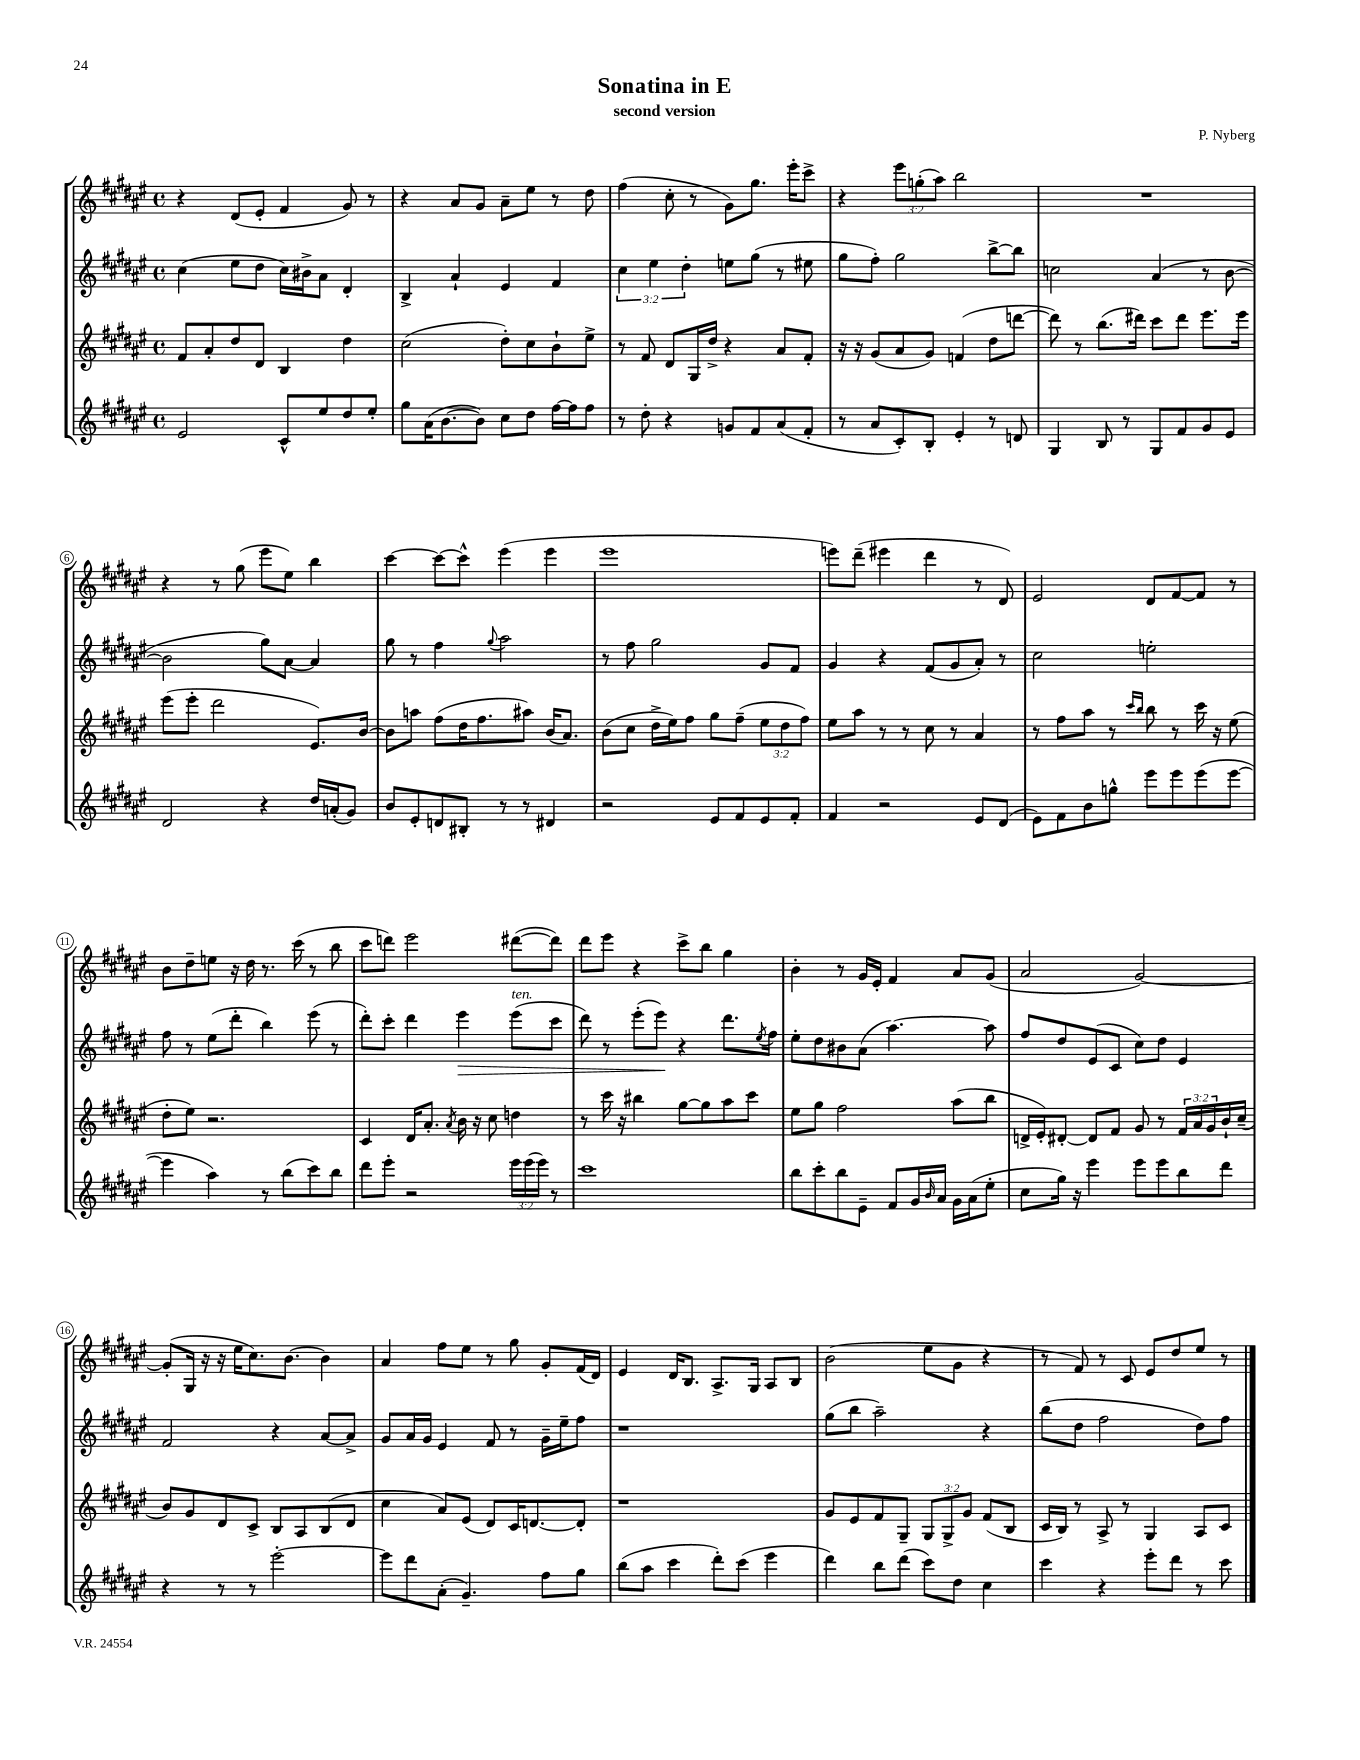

**kern	**kern	**kern	**kern
*staff4	*staff3	*staff2	*staff1
*clefG2	*clefG2	*clefG2	*clefG2
*k[f#c#g#d#a#e#]	*k[f#c#g#d#a#e#]	*k[f#c#g#d#a#e#]	*k[f#c#g#d#a#e#]
*M4/4	*M4/4	*M4/4	*M4/4
*met(c)	*met(c)	*met(c)	*met(c)
2e#/	8f#/L	(4cc#\	4r
.	8a#'/	.	.
.	8dd#/	8ee#\L	(8d#/L
.	8d#/J	8dd#\J	8e#'/J
8c#^^/L	4B/	16cc#\LL)	4f#/
.	.	16b#^\J	.
8ee#/	.	8a#\J	.
8dd#/	4dd#\	4d#'/	8g#/)
8ee#'/J	.	.	8r
=	=	=	=
8gg#\L	(2cc#\	4B^/	4r
(16a#\K	.	.	.
[8.b\	.	.	.
.	.	4a#`/	8a#/L
8b\]J)	.	.	8g#/J
8cc#\L	8dd#'\L)	4e#/	8a#~\L
8dd#\J	8cc#\	.	8ee#\J
[16ff#\LL	8b`\	4f#/	8r
16ff#\]J	.	.	.
8ff#\J	8ee#^\J	.	8dd#\
=	=	=	=
8r	8r	6cc#\	(4ff#\
8dd#'\	8f#/	.	.
.	.	6ee#\	.
4r	8d#/L	.	8cc#'\
.	.	6dd#'\	.
.	16G#/L	.	8r
.	16dd#^/JJ	.	.
8g/L	4r	8ee\L	8g#\L)
8f#/	.	(8gg#\J	8.gg#\J
(8a#/	8a#/L	8r	.
.	.	.	16eee#'\LK
8f#'/J	8f#'/J	8ee#\	8ccc#^\J
=	=	=	=
8r	16r	8gg#\L	4r
.	16r	.	.
8a#/L	(8g#/L	8ff#'\J)	.
8c#'/)	8a#/	2gg#\	12eee#\L
.	.	.	(12gg'\
8B'/J	8g#/J)	.	.
.	.	.	12aa#\J)
4e#'/	(4f/	.	2bb\
8r	8dd#\L	[8bb^\L	.
8d/	[8ddd\J	8bb\]J	.
=	=	=	=
4G#/	8ddd\])	2cc\	1r
.	8r	.	.
8B/	(8.bb\L	.	.
8r	.	.	.
.	16ddd#\Jk)	.	.
8G#/L	8ccc#\L	(4a#/	.
8f#/	8ddd#\J	.	.
8g#/	8.eee#\L	8r	.
8e#/J	.	[8b\	.
.	16eee#\Jk	.	.
=	=	=	=
2d#/	(8eee#\L	2b\]	4r
.	8eee#'\J	.	.
.	2ddd#\	.	8r
.	.	.	(8gg#\
4r	.	8gg#\L)	8eee#\L
.	.	[8a#\J	8ee#\J)
16dd#/LL	8.e#/L)	4a#/]	4bb\
(16a'/J	.	.	.
8g#/J)	.	.	.
.	[16b/Jk	.	.
=	=	=	=
8b/L	8b\]L	8gg#\	[4ccc#\
8e#'/	8aa\J	8r	.
8d/	(8ff#\L	4ff#\	8ccc#\_L
8B#'/J	16dd#\K	.	8ccc#^^\]J
.	8.ff#\	.	.
.	.	8qqgg#/	.
8r	.	2aa#\	(4eee#\
8r	8aa#\J)	.	.
4d#/	(16b/LK	.	4eee#\
.	8.a#/J)	.	.
=	=	=	=
2r	(8b\L	8r	1eee#
.	8cc#\J	8ff#\	.
.	16dd#^\LL	2gg#\	.
.	16ee#\J)	.	.
.	8ff#\J	.	.
8e#/L	8gg#\L	.	.
8f#/	(8ff#~\J	.	.
8e#/	12ee#\L	8g#/L	.
.	12dd#\	.	.
8f#'/J	.	8f#/J	.
.	12ff#\J)	.	.
=	=	=	=
4f#/	8ee#\L	4g#/	8eee\L)
.	8aa#\J	.	(8ddd#~\J
2r	8r	4r	4eee#\
.	8r	.	.
.	8cc#\	(8f#/L	4ddd#\
.	8r	8g#/	.
8e#/L	4a#/	8a#'/J)	8r
(8d#/J	.	8r	8d#/)
=	=	=	=
8e#\L)	8r	2cc#\	2e#/
8f#\	8ff#\L	.	.
8b\	8aa#\J	.	.
8gg^^\J	8r	.	.
.	16qqccc#/LL	.	.
.	16qqbb/JJ	.	.
8eee#\L	8bb\	2ee'\	8d#/L
8eee#\	8r	.	[8f#/
(8eee#\	16ccc#\	.	8f#/]J
.	16r	.	.
[8eee#\J	(8ee#\	.	8r
=	=	=	=
4eee#\]	8dd#'\L	8ff#\	8b\L
.	8ee#\J)	8r	8dd#~\
4aa#\)	2.r	(8ee#\L	8ee\J
.	.	8ddd#'\J	16r
.	.	.	16dd#\
8r	.	4bb\)	8.r
(8bb\L	.	.	.
.	.	.	(16ccc#\
8ccc#\)	.	(8eee#\	8r
8bb\J	.	8r	8bb\
=	=	=	=
8ddd#\L	4c#/	8ddd#'\L)	8ccc#\L
8eee#'\J	.	8ccc#'\J	8ddd\J)
2r	16d#/LK	4ddd#\	2eee#\
.	8.a#'/J	.	.
.	8qa#/	.	.
.	16b\	4eee#\	.
.	16r	.	.
.	8cc#\	.	.
24eee#\LL	4dd\	(8eee#\L	([8ddd#\L
(24eee#\	.	.	.
24eee#\JJ)	.	.	.
8r	.	8ccc#\J	8ddd#\]J)
=	=	=	=
1ccc#	8r	8ddd#\)	8ddd#\L
.	16ccc#\	8r	8eee#\J
.	16r	.	.
.	4bb#\	(8eee#'\L	4r
.	.	8eee#\J)	.
.	[8gg#\L	4r	8ccc#^\L
.	8gg#\]	.	8bb\J
.	8aa#\	8.ddd#\L	4gg#\
.	8ccc#\J	.	.
.	.	8qee#/	.
.	.	16ff#\Jk	.
=	=	=	=
8bb\L	8ee#\L	8ee#'\L	4b'\
8ccc#'\	8gg#\J	8dd#\	.
8bb\	2ff#\	8b#\	8r
8e#~\J	.	(8a#\J	16g#/LL
.	.	.	16e#'/JJ
8f#/L	.	[4.aa#\)	4f#/
16g#/L	.	.	.
16qqb/	.	.	.
16a#/JJ	.	.	.
16g#\LL	(8aa#\L	.	8a#/L
(16a#\J	.	.	.
8ee#'\J	8bb\J	8aa#\]	(8g#/J
=	=	=	=
8cc#\L	16d^/LL	8ff#/L	2a#/
.	16e#'/J)	.	.
16gg#\Jk)	[8d#'/J	8dd#/	.
16r	.	.	.
4eee#\	8d#/]L	(8e#/	.
.	8f#/J	8c#/J	.
8eee#\L	8g#/	8cc#\L)	[2g#/)
8eee#\	8r	8dd#\J	.
8bb\	24f#/LL	4e#/	.
.	24a#/	.	.
.	24g#/	.	.
8ddd#\J	16b`/	.	.
.	(16cc#~/JJ	.	.
=	=	=	=
4r	8b/L)	2f#/	(8g#'/]L
.	8g#/	.	16G#/Jk
.	.	.	16r
8r	8d#/	.	16r
.	.	.	16ee#\LK
8r	8c#^/J	.	8.cc#\)
[2eee#'\	8B/L	4r	.
.	.	.	[8.b\J
.	8A#/	.	.
.	(8B/	[8a#/L	4b\]
.	8d#/J	8a#^/]J	.
=	=	=	=
8eee#\]L	4cc#\	8g#/L	4a#/
8ddd#\	.	16a#/L	.
.	.	16g#/JJ	.
(8a#'\J	8a#/L)	4e#/	8ff#\L
4.g#~/)	(8e#/J	.	8ee#\J
.	8d#/L)	8f#/	8r
.	16c#/K	8r	8gg#\
.	[8.d/	.	.
8ff#\L	.	16g#~\LL	8g#'/L
.	.	16ee#~\J	.
8gg#\J	8d'/]J	8ff#\J	(16f#/L
.	.	.	16d#/JJ)
=	=	=	=
(8bb\L	1r	1r	4e#/
8aa#\J	.	.	.
4ccc#\	.	.	16d#/LK
.	.	.	8.B/J
8ddd#'\L)	.	.	8.A#^/L
(8ccc#\J	.	.	.
.	.	.	16G#/Jk
4eee#\	.	.	8A#/L
.	.	.	8B/J
=	=	=	=
4ddd#\)	8g#/L	(8gg#\L	(2b\
.	8e#/	8bb\J	.
8bb\L	8f#/	2aa#~\)	.
(8ddd#\J	8G#~/J	.	.
8ccc#\L)	12G#/L	.	8ee#\L
.	12G#^/	.	.
8dd#\J	.	.	8g#\J
.	12g#/J	.	.
4cc#\	(8f#/L	4r	4r
.	8B/J	.	.
=	=	=	=
4ccc#\	16c#/LL	(8bb\L	8r
.	16B/JJ)	.	.
.	8r	8dd#\J	8f#/)
4r	8A#^/	2ff#\	8r
.	8r	.	8c#/
8eee#'\L	4G#/	.	8e#/L
8ddd#\J	.	.	8dd#/
8r	8A#/L	8dd#\L)	8ee#/J
8ccc#\	8c#/J	8ff#\J	8r
==	==	==	==
*-	*-	*-	*-
